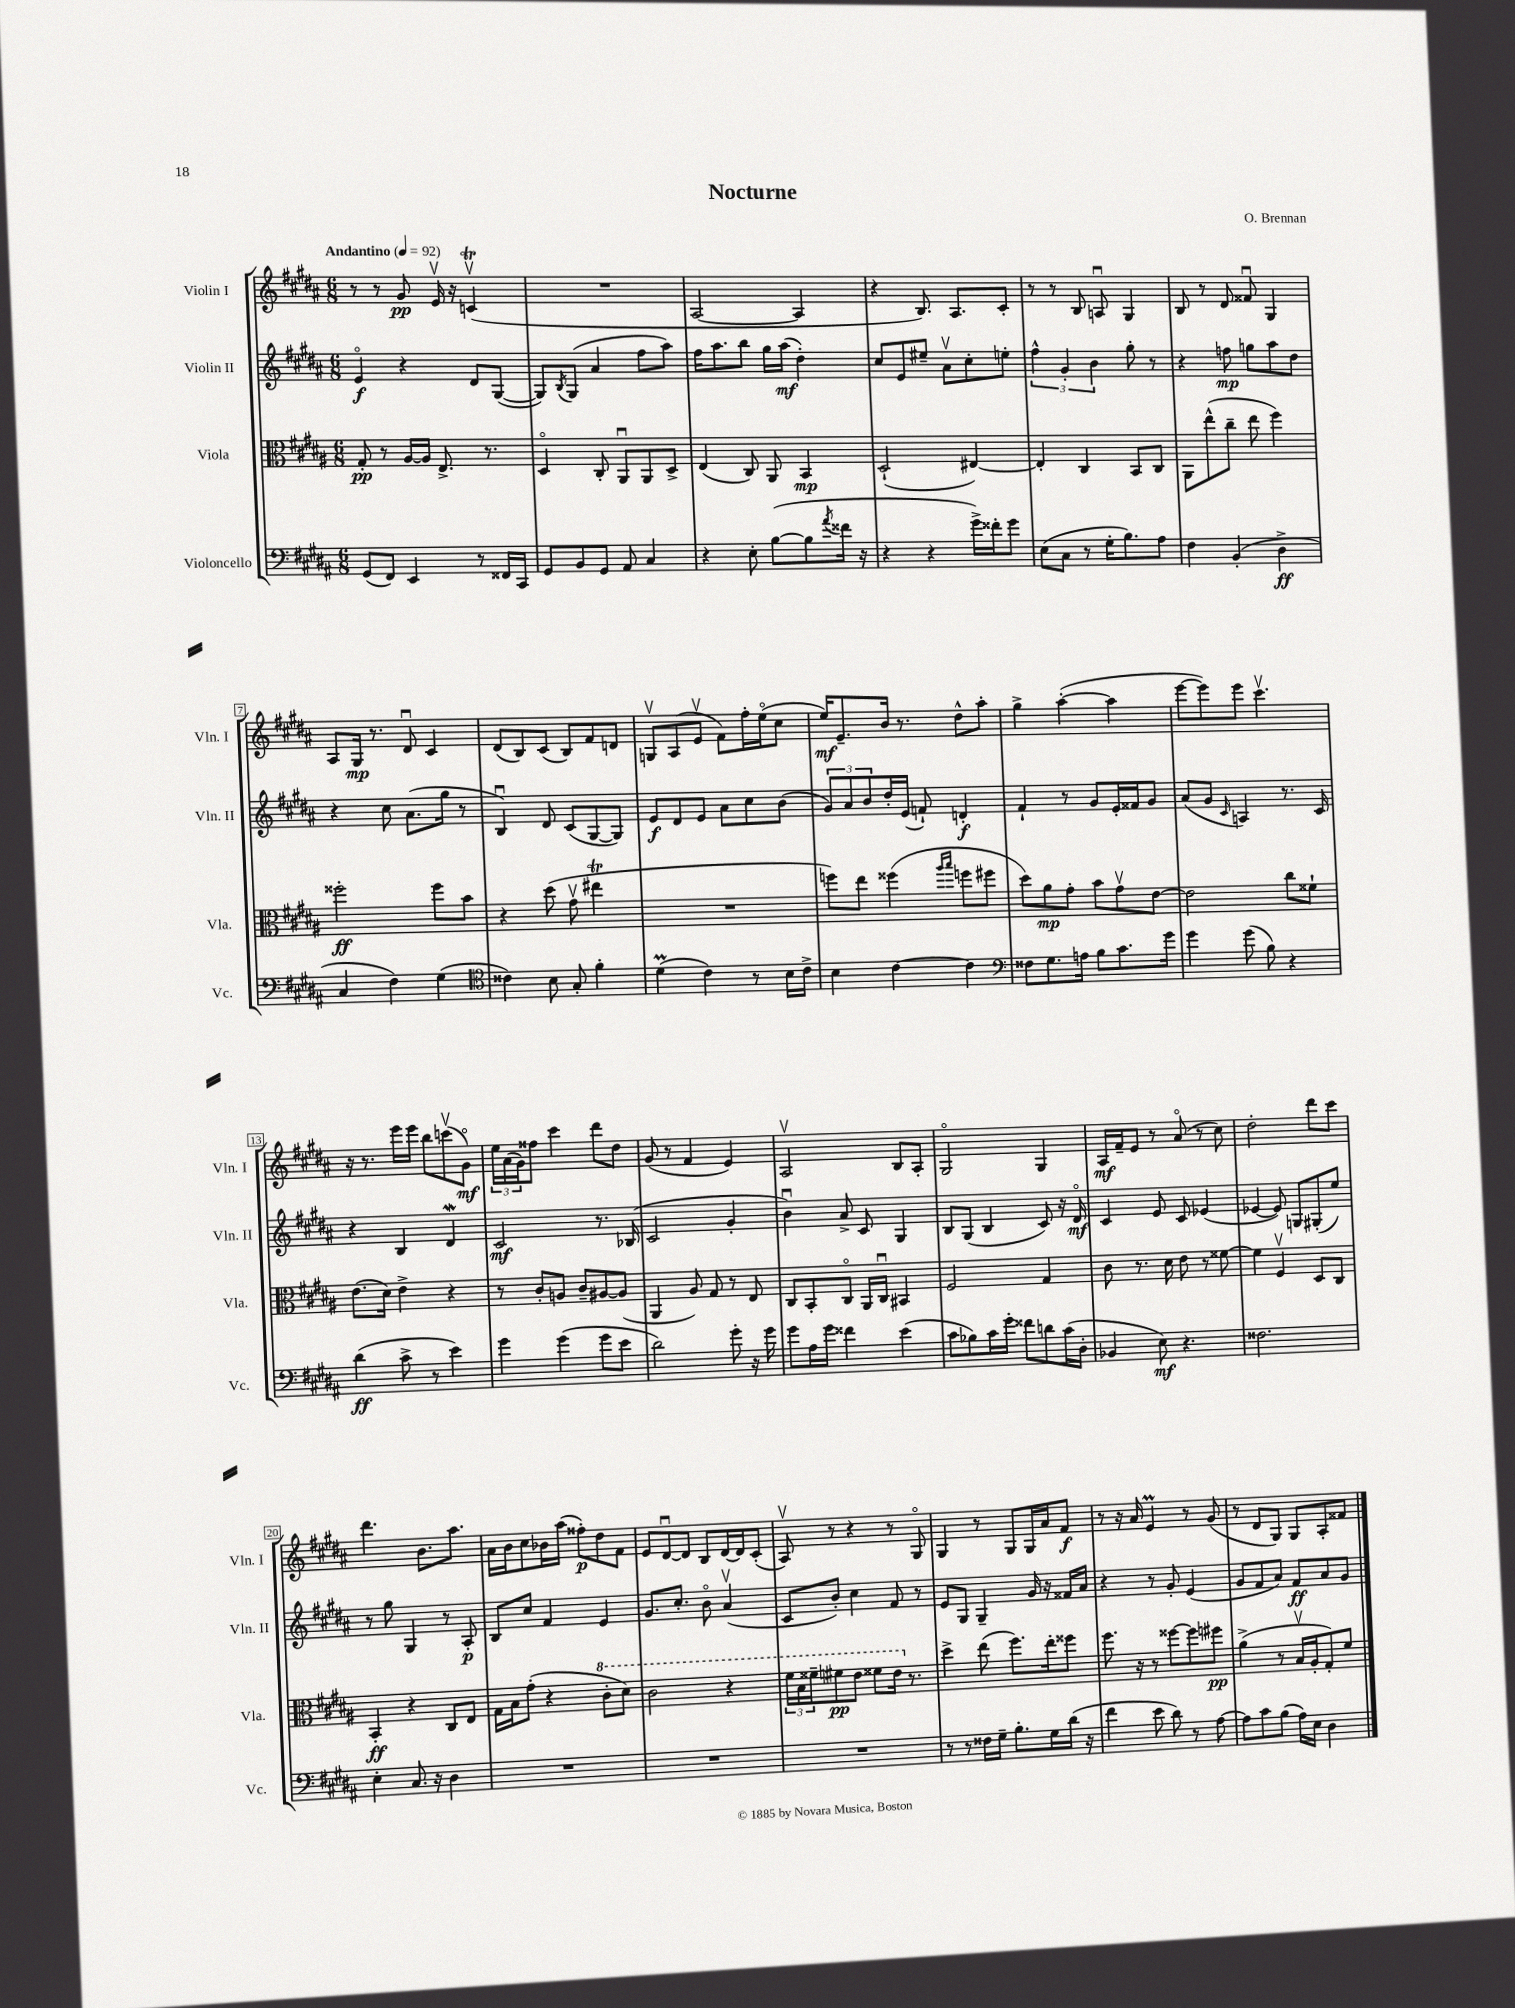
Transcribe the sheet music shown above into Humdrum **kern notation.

**kern	**kern	**kern	**kern
*staff4	*staff3	*staff2	*staff1
*clefF4	*clefC3	*clefG2	*clefG2
*k[f#c#g#d#a#]	*k[f#c#g#d#a#]	*k[f#c#g#d#a#]	*k[f#c#g#d#a#]
*M6/8	*M6/8	*M6/8	*M6/8
*MM92	*MM92	*MM92	*MM92
(8GG#	8G#'	4eo	8r
8FF#)	8r	.	8r
4EE	[16A#	4r	8g#
.	16A#]	.	.
.	8.E^	.	16ev
.	.	.	16r
8r	.	8d#	(4cv
.	8.r	.	.
16FF##	.	([8G#	.
16CC#	.	.	.
=	=	=	=
8GG#	4D#o	8G#])	2.r
.	.	8qB	.
8BB	.	(8G#	.
8GG#	8C#'	4a#	.
8AA#	8AA#u	.	.
4C#	8AA#	8ff#	.
.	8D#^	8aa#)	.
=	=	=	=
4r	(4E	16ff#	[2A#
.	.	8.aa#	.
8E'	8C#)	8bb	.
([8B	8AA#	16gg#	.
.	.	(16aa#	.
8B]	4BB	4dd#')	4A#]
8qa#	.	.	.
16f##	.	.	.
16r	.	.	.
=	=	=	=
4r	(2D#`	8cc#	4r
.	.	8e	.
4r	.	8ee#~	8.B)
.	.	8a#v	.
.	.	.	8.A#
16g#^)	[4E#)	8cc#'	.
16f##'	.	.	.
8g#	.	8ee'	8c#'
=	=	=	=
(8E	4E#']	6ff#^^	8r
8C#	.	.	8r
.	.	6g#'	.
8r	4C#	.	8B
.	.	6b	.
16G#'	.	.	8Au
8.B)	.	.	.
.	8BB	8gg#'	4G#
8A#	8C#	8r	.
=	=	=	=
4F#	8AA#	4r	8B
.	(8ee^^	.	8r
(4BB'	8cc#~	8ff	8d#
.	8ee	8gg	8f##u
4D#^	4ff#)	8aa#	4G#
.	.	8dd#	.
=	=	=	=
4C#	2ff##'	4r	8A#
.	.	.	16G#
.	.	.	8.r
4F#)	.	8cc#	.
.	.	(8.a#	8d#u
(4G#	8ff##	.	4c#
.	.	16gg#	.
.	8b	8r	.
=	=	=	=
*clefC4	*	*	*
4c##)	4r	4Bu)	(8d#
.	.	.	8B)
8B	(8dd#	8d#	(8c#
8G#'	8g#v	(8c#	8B)
4f#'	4ee#	[8G#	8f#
.	.	8G#])	8d
=	=	=	=
(4d#	2.r	8e	8Gv
.	.	8d#	(8A#
4c#)	.	8e	8ev
.	.	8a#	8f#)
8r	.	8cc#	16ff#'
.	.	.	(16eeo
16B	.	(8b	8cc#
16c#^	.	.	.
=	=	=	=
4B	8ff)	12g#)	16ee)
.	.	.	8.e~
.	.	12a#	.
.	8ee	.	.
.	.	12b	.
[4c#	(4ff##	16dd#'	16b
.	.	(16e	8.r
.	.	8f`)	.
.	16qqaa#	.	.
.	16qqbb	.	.
4c#]	8ff	4d'	8dd#^^
.	8ff#	.	8aa#'
=	=	=	=
*clefF4	*	*	*
8F##	8dd#)	4f#`	4gg#^
8.G#	8a#	.	.
.	8g#'	8r	([4aa#'
16A	.	.	.
8B	8b	8g#	.
8.c#	8g#v	16e'	4aa#]
.	.	16f##	.
.	[8e	8g#	.
16g#	.	.	.
=	=	=	=
4g#	2e]	(8a#	[8eee
.	.	8g#	8eee])
.	.	16qqc#	.
(8g#	.	4A)	8eee
8B)	.	.	4.ccc#v
4r	8cc#	8.r	.
.	8f##`	.	.
.	.	16c#	.
=	=	=	=
(4d#	(8.e	4r	16r
.	.	.	8.r
.	16d#)	.	.
8c#^	4e^	4B	16eee
.	.	.	16eee
8r	.	.	8bb
4e)	4r	4d#	(8cccv
.	.	.	8g#o)
=	=	=	=
4g#	8r	2c#	24ee
.	.	.	(24a#
.	.	.	24g#)
.	8c#'	.	8ff##
(4g#	8A	.	4ccc#
.	8c#~	.	.
8g#	[8A#	8.r	8ddd#
8e	(8A#]	.	8dd#
.	.	(16B-	.
=	=	=	=
2d#)	4AA#	2c#	(8g#
.	.	.	8r
.	8A#)	.	4f#
.	8G#	.	.
8g#'	8r	4g#'	4e)
16r	8E	.	.
16g#	.	.	.
=	=	=	=
8g#	8C#	4bu)	2A#v
16A#	8BB'	.	.
16g#	.	.	.
4f##	8C#o	8a#^	.
.	16AA#	8c#	.
.	16C#u	.	.
(4e	4BB#	4G#	8B
.	.	.	8A#'
=	=	=	=
8c#	2F#	8B	2G#o
8B-)	.	(8G#	.
16c#	.	4B	.
16g#'	.	.	.
8f##	.	.	.
8d	4G#	8c#)	4G#
(16c#	.	16r	.
16D#'	.	16d#o	.
=	=	=	=
4BB-	8c#	4c#	16A#
.	.	.	16f#~
.	8.r	.	8e
8E)	.	8e	8r
.	16d#	.	.
4.r	8e	8c#	(8a#o
.	8r	(4e-	8r
.	[8f##	.	8cc#)
=	=	=	=
2.F##	4f##]	[4e-	2dd#'
.	4F#v	8e-])	.
.	.	8G	.
.	8D#	(8G#'	8ddd#
.	8C#	8ee)	8ccc#
=	=	=	=
4E'	4BB'	8r	4.ddd#
.	.	8gg#	.
8.C#	4r	4G#	.
.	.	.	8.b
16r	.	.	.
4D#	8C#	8r	.
.	.	.	8.aa#
.	8E	8A#'	.
=	=	=	=
2.r	16G#	8B	16a#
.	16B	.	16b
.	(8g#'	8cc#	8cc#
.	4r	4f#	16b-
.	.	.	(16aa#
.	.	.	8ff##')
.	8cc#'	4e	8dd#
.	8dd#)	.	8f#
=	=	=	=
2.r	2cc#	8.g#	8e
.	.	.	[8d#u
.	.	8.cc#'	.
.	.	.	8d#]
.	.	8bo	8B
.	4r	(4a#v	[16d#
.	.	.	16d#]
.	.	.	(8c#'
=	=	=	=
2.r	24ff#	8c#	8A#v)
.	24b	.	.
.	24ff##~	.	.
.	8ff#	8b')	8r
.	8ee	4cc#	4r
.	8ff##	.	.
.	16ee	8f#	8r
.	8.r	.	.
.	.	8r	8G#o
=	=	=	=
8r	4dd#^	8e	4G#
8r	.	8G#	.
16F##	(8ee	4G#~	8r
16G#~	.	.	.
8.B'	8.ff#)	.	8G#
.	.	16g#	16G#
16G#	16ee'	16r	16a#
(16d#	8ff##	16f##	8f#
16r	.	16a#	.
=	=	=	=
4f#	8.ff#	4r	8r
.	.	.	16r
.	16r	.	16a#
8e	8r	8r	4e
8d#)	[8ff##	8g#'	.
8r	8ff##]	(4e	8r
[8A#	8ff#	.	(8g#
=	=	=	=
8A#]	(4a#^	8g#	8r
8c#	.	8f#	8d#
(8B	8r	8a#)	8G#)
16A#)	16Bv	8f#	8G#
16E	16A#'	.	.
4D#	8G#')	8a#	8A#'
.	8f#	8g#	8f##
==	==	==	==
*-	*-	*-	*-
